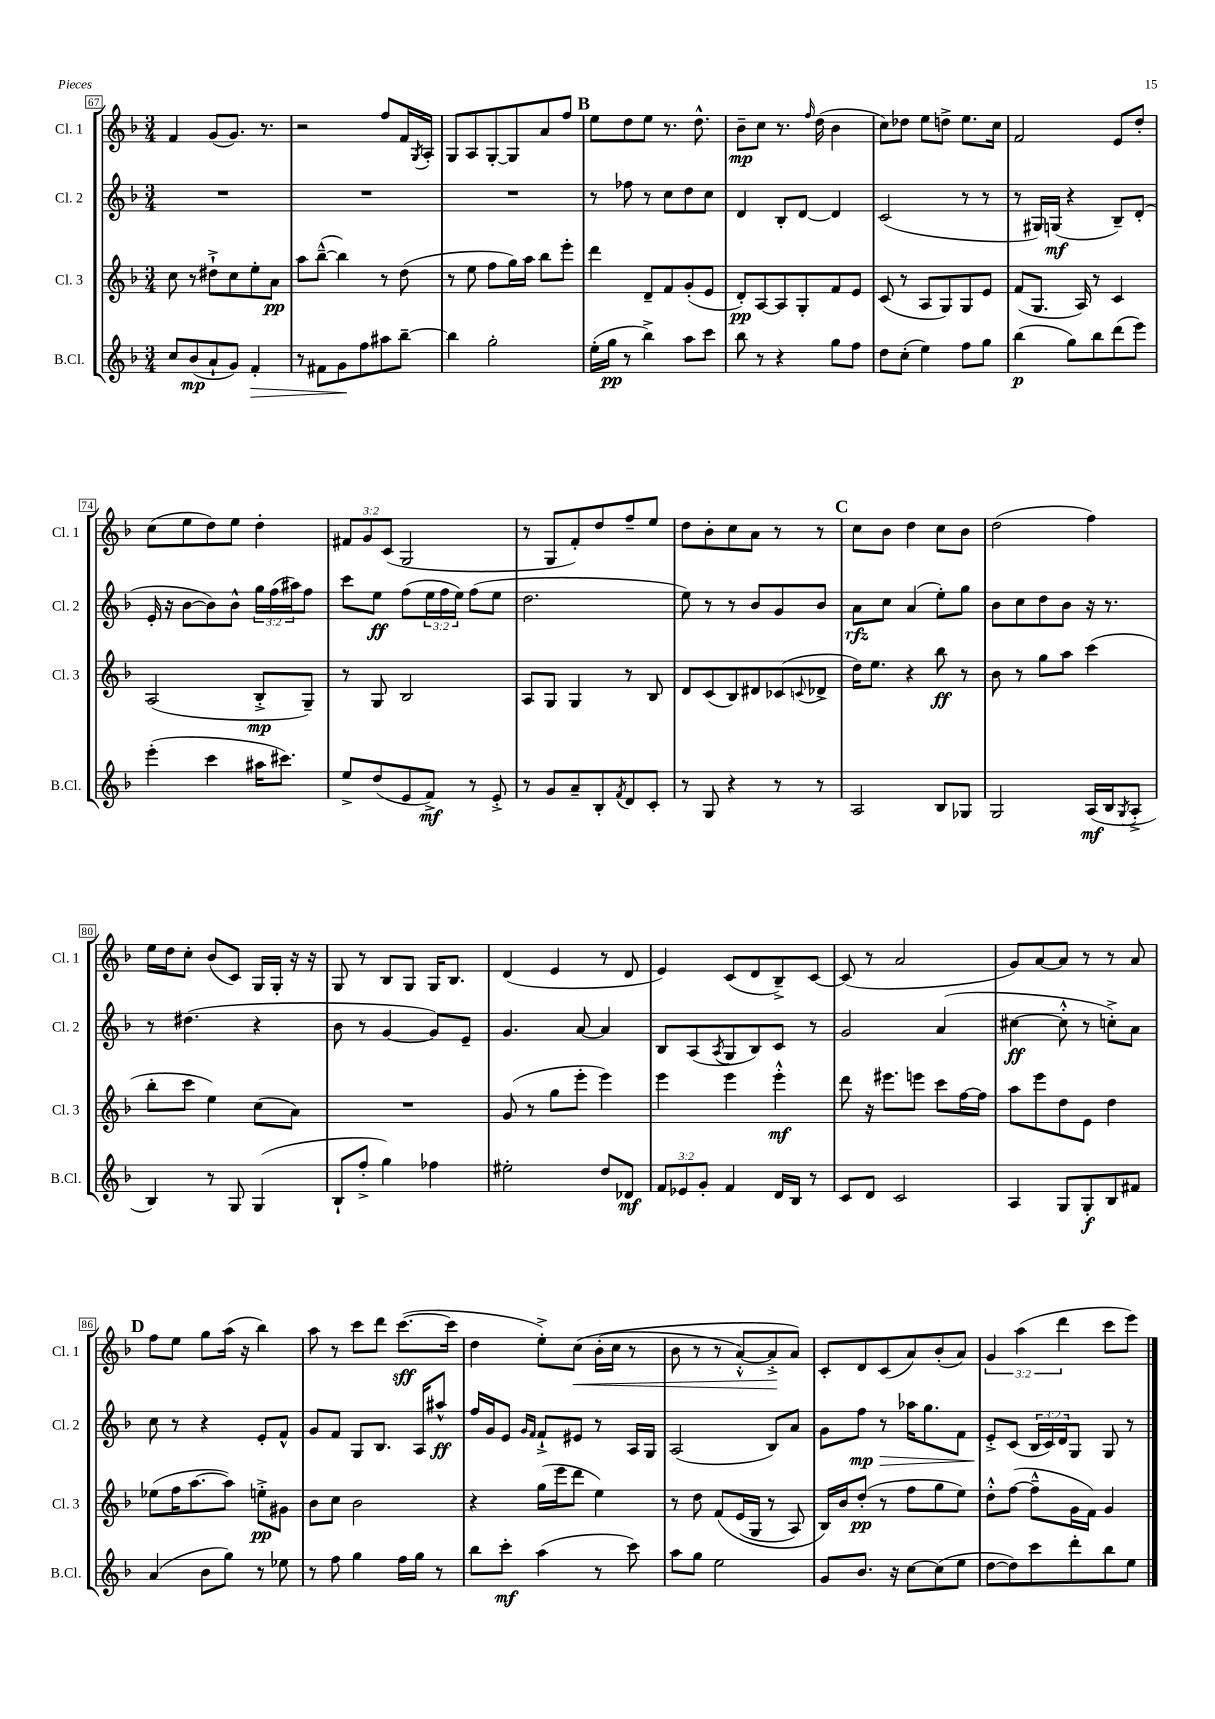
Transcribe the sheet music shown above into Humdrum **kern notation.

**kern	**dynam	**kern	**dynam	**kern	**dynam	**kern	**dynam
*part4	*part4	*part3	*part3	*part2	*part2	*part1	*part1
*staff4	*staff4	*staff3	*staff3	*staff2	*staff2	*staff1	*staff1
*I"B.Cl.	*	*I"Cl. 3	*	*I"Cl. 2	*	*I"Cl. 1	*
*I'B.Cl.	*	*I'Cl. 3	*	*I'Cl. 2	*	*I'Cl. 1	*
*clefG2	*	*clefG2	*	*clefG2	*	*clefG2	*
*k[b-]	*	*k[b-]	*	*k[b-]	*	*k[b-]	*
*M3/4	*	*M3/4	*	*M3/4	*	*M3/4	*
=67	=67	=67	=67	=67	=67	=67	=67
8cc/L	.	8cc\	.	2.r	.	4f/	.
(8b-/	mp	8r	.	.	.	.	.
8a`/	.	8dd#X`^\L	.	.	.	(8g/L	.
8g/J)	.	8cc\	.	.	.	8.g/J)	.
!	!LO:HP:b	!	!	!	!	!	!
4f'/	>	8ee'\	.	.	.	.	.
.	.	.	.	.	.	8.r	.
.	.	8a\J	pp	.	.	.	.
=68	=68	=68	=68	=68	=68	=68	=68
8r	.	8aa\L	.	2.r	.	2r	.
8f#X\L	.	([8bb-~^^\J	.	.	.	.	.
8g\	.	4bb-\])	.	.	.	.	.
8ff\	]	.	.	.	.	.	.
8aa#X\	.	8r	.	.	.	8ff/L	.
[8bb-~\J	.	(8dd\	.	.	.	16f/L	.
.	.	.	.	.	.	8qG/	.
.	.	.	.	.	.	16A'/JJ	.
=69	=69	=69	=69	=69	=69	=69	=69
4bb-\]	.	8r	.	2.r	.	8G/L	.
.	.	8ee\	.	.	.	8A/	.
2gg'\	.	8ff\L	.	.	.	[8G'/	.
.	.	16gg\L)	.	.	.	8G/]	.
.	.	16aa\JJ	.	.	.	.	.
.	.	8bb-\L	.	.	.	8a/	.
.	.	8eee'\J	.	.	.	8ff/J	.
!!LO:REH:place=s1:t=B
=70	=70	=70	=70	=70	=70	=70	=70
(16ee'\LL	.	4ddd\	.	8r	.	8ee\L	.
16gg\JJ	pp	.	.	.	.	.	.
8r	.	.	.	8ff-X\	.	8dd\	.
4bb-^\)	.	8d~/L	.	8r	.	8ee\J	.
.	.	8f/	.	8cc\L	.	8.r	.
8aa\L	.	(8g'/	.	8dd\	.	.	.
.	.	.	.	.	.	8.dd^^\	.
8ccc\J	.	8e/J	.	8cc\J	.	.	.
=71	=71	=71	=71	=71	=71	=71	=71
8bb-\	.	8d'/L)	pp	4d/	.	8b-~\L	mp
8r	.	[8A/	.	.	.	8cc\J	.
4r	.	8A/]	.	8B-'/L	.	8.r	.
.	.	8G'/	.	[8d/J	.	.	.
.	.	.	.	.	.	16qqff/	.
.	.	.	.	.	.	(16dd\	.
8gg\L	.	8f/	.	4d/]	.	4b-\	.
8ff\J	.	8e/J	.	.	.	.	.
=72	=72	=72	=72	=72	=72	=72	=72
8dd\L	.	(8c/	.	(2c/	.	8cc\L)	.
(8cc'\J	.	8r	.	.	.	8dd-X\J	.
4ee\)	.	8A/L	.	.	.	8ee\L	.
.	.	8G/)	.	.	.	8ddn^\J	.
8ff\L	.	8G/	.	8r	.	8.ee\L	.
8gg\J	.	8e/J	.	8r	.	.	.
.	.	.	.	.	.	16cc\Jk	.
=73	=73	=73	=73	=73	=73	=73	=73
(4bb-\	p	(8f/L	.	8r	.	2f/	.
.	.	8.G/J	.	16G#X/LL)	.	.	.
.	.	.	.	(16Gn/JJ	mf	.	.
8gg\L)	.	.	.	4r	.	.	.
.	.	16A/)	.	.	.	.	.
8bb-\	.	8r	.	.	.	.	.
(8ddd\	.	4c/	.	8B-~/L)	.	8e/L	.
8eee\J)	.	.	.	(8d'/J	.	8dd'/J	.
!!LO:LB:g=z
=74	=74	=74	=74	=74	=74	=74	=74
(4eee'\	.	(2A/	.	16e'/	.	(8cc\L	.
.	.	.	.	16r	.	.	.
.	.	.	.	[8b-\L	.	8ee\	.
4ccc\	.	.	.	8b-\])	.	8dd\)	.
.	.	.	.	8b-^^\J	.	8ee\J	.
16aa#X\KL	.	8B-'^/L	mp	24gg\LL	.	4dd'\	.
.	.	.	.	(24ff\	.	.	.
8.ccc#X\J)	.	.	.	.	.	.	.
.	.	.	.	24aa#X\J)	.	.	.
.	.	8G~/J)	.	8ff\J	.	.	.
=75	=75	=75	=75	=75	=75	=75	=75
8ee^/L	.	8r	.	8ccc\L	.	12f#X/L	.
.	.	.	.	.	.	12g/	.
(8dd/	.	8G/	.	8ee\J	ff	.	.
.	.	.	.	.	.	(12c/J	.
8e/	.	2B-/	.	(8ff\L	.	2G/	.
8f^/J)	mf	.	.	24ee\L	.	.	.
.	.	.	.	24ff\	.	.	.
.	.	.	.	24ee\JJ)	.	.	.
8r	.	.	.	(8ff\L	.	.	.
8e'^/	.	.	.	8ee\J	.	.	.
=76	=76	=76	=76	=76	=76	=76	=76
8r	.	8A/L	.	2.dd\	.	8r	.
8g/L	.	8G/J	.	.	.	8G/L	.
8a~/	.	4G/	.	.	.	8f'/)	.
8B-'/	.	.	.	.	.	8dd/	.
8qf/	.	.	.	.	.	.	.
8d/	.	8r	.	.	.	8ff~/	.
8c'/J	.	8B-/	.	.	.	8ee/J	.
=77	=77	=77	=77	=77	=77	=77	=77
8r	.	8d/L	.	8ee\)	.	8dd\L	.
8G/	.	(8c/	.	8r	.	8b-'\	.
4r	.	8B-/)	.	8r	.	8cc\	.
.	.	8d#X/	.	8b-/L	.	8a\J	.
8r	.	(8c-X/	.	8g/	.	8r	.
.	.	8qqcn/	.	.	.	.	.
8r	.	8d-X^/J	.	8b-/J	.	8r	.
!!LO:REH:place=s1:t=C
=78	=78	=78	=78	=78	=78	=78	=78
2A/	.	16dd\KL)	.	8a\L	rfz	8cc\L	.
.	.	8.ee\J	.	.	.	.	.
.	.	.	.	8cc\J	.	8b-\J	.
.	.	4r	.	(4a/	.	4dd\	.
8B-/L	.	8bb-\	ff	8ee'\L)	.	8cc\L	.
8G-X/J	.	8r	.	8gg\J	.	8b-\J	.
=79	=79	=79	=79	=79	=79	=79	=79
2G/	.	8b-\	.	8b-\L	.	(2dd\	.
.	.	8r	.	8cc\	.	.	.
.	.	8gg\L	.	8dd\	.	.	.
.	.	8aa\J	.	8b-\J	.	.	.
(16A/LL	mf	(4ccc\	.	16r	.	4ff\)	.
16B-/J	.	.	.	8.r	.	.	.
8qG/	.	.	.	.	.	.	.
8A'^/J	.	.	.	.	.	.	.
!!LO:LB:g=z
=80	=80	=80	=80	=80	=80	=80	=80
4B-/)	.	8bb-'\L	.	8r	.	16ee\LL	.
.	.	.	.	.	.	16dd\J	.
.	.	8ccc\J	.	(4.dd#X\	.	8cc'\J	.
8r	.	4ee\)	.	.	.	(8b-/L	.
8G/	.	.	.	.	.	8c/J)	.
(4G/	.	(8cc\L	.	4r	.	16G/LL	.
.	.	.	.	.	.	16G'/JJ	.
.	.	8a\J)	.	.	.	16r	.
.	.	.	.	.	.	16r	.
=81	=81	=81	=81	=81	=81	=81	=81
8B-`/L	.	2.r	.	8b-\	.	8G/	.
8ff'^/J	.	.	.	8r	.	8r	.
4gg\)	.	.	.	[4g/	.	8B-/L	.
.	.	.	.	.	.	8G/J	.
4ff-X\	.	.	.	8g/L])	.	16G/KL	.
.	.	.	.	.	.	8.B-/J	.
.	.	.	.	8e~/J	.	.	.
=82	=82	=82	=82	=82	=82	=82	=82
2ee#X'\	.	(8g/	.	4.g/	.	(4d/	.
.	.	8r	.	.	.	.	.
.	.	8gg\L	.	.	.	4e/	.
.	.	8eee'\J	.	[8a/	.	.	.
8dd/L	.	4eee\)	.	4a/]	.	8r	.
8d-X/J	mf	.	.	.	.	8d/	.
=83	=83	=83	=83	=83	=83	=83	=83
12f/L	.	4eee\	.	8B-/L	.	4e/)	.
12e-X/	.	.	.	.	.	.	.
.	.	.	.	(8A/	.	.	.
12g'/J	.	.	.	.	.	.	.
.	.	.	.	8qA/	.	.	.
4f/	.	4eee\	.	8G/	.	(8c/L	.
.	.	.	.	8B-/)	.	8d/	.
16d/LL	.	4eee'^^\	mf	8c/J	.	8B-~^/)	.
16B-/JJ	.	.	.	.	.	.	.
8r	.	.	.	8r	.	[8c/J	.
=84	=84	=84	=84	=84	=84	=84	=84
8c/L	.	8ddd\	.	2g/	.	(8c/]	.
8d/J	.	16r	.	.	.	8r	.
.	.	8.eee#X\L	.	.	.	.	.
2c/	.	.	.	.	.	2a/	.
.	.	8eeen\J	.	.	.	.	.
.	.	8ccc\L	.	(4a/	.	.	.
.	.	[16ff\L	.	.	.	.	.
.	.	16ff\JJ]	.	.	.	.	.
=85	=85	=85	=85	=85	=85	=85	=85
4A/	.	8aa\L	.	[4cc#X\	ff	8g/L)	.
.	.	8eee\	.	.	.	[8a/	.
8G/L	.	8dd\	.	8cc#'^^\]	.	8a/J]	.
8G'/	f	8e\J	.	8r	.	8r	.
8B-/	.	4dd\	.	8ccn'^\L)	.	8r	.
8f#X/J	.	.	.	8a\J	.	8a/	.
!!LO:LB:g=z
!!LO:REH:place=s1:t=D
=86	=86	=86	=86	=86	=86	=86	=86
(4a/	.	(8ee-X\L	.	8cc\	.	8ff\L	.
.	.	16ff\K	.	8r	.	8ee\J	.
.	.	[8.aa\	.	.	.	.	.
8b-\L	.	.	.	4r	.	8gg\L	.
8gg\J)	.	8aa\J])	.	.	.	(16aa\Jk	.
.	.	.	.	.	.	16r	.
8r	.	8een'^\L	pp	8e'/L	.	4bb-\)	.
8ee-X\	.	8g#X\J	.	8f^^/J	.	.	.
=87	=87	=87	=87	=87	=87	=87	=87
8r	.	8b-\L	.	8g/L	.	8aa\	.
8ff\	.	8cc\J	.	8f/J	.	8r	.
4gg\	.	2b-\	.	8G/L	.	8ccc\L	.
.	.	.	.	8.B-/J	.	8ddd\J	.
16ff\LL	.	.	.	.	.	([8.ccc\L	sff
16gg\JJ	.	.	.	16A/KL	.	.	.
8r	.	.	.	8aa#X^^/J	ff	.	.
.	.	.	.	.	.	16ccc\Jk]	.
=88	=88	=88	=88	=88	=88	=88	=88
8bb-\L	.	4r	.	16ff/LL	.	4dd\	.
.	.	.	.	16g/J	.	.	.
8ccc'\J	mf	.	.	8e/J	.	.	.
.	.	.	.	16qqg/LL	.	.	.
.	.	.	.	16qqf/JJ	.	.	.
(4aa\	.	(16gg\LL	.	8f`^/L	.	8ee'^\L)	.
.	.	16eee\J	.	.	.	.	.
!	!	!	!	!	!	!	!LO:HP:b
.	.	8ddd\J	.	8e#X/J	.	(8cc\J	<
8r	.	4ee\)	.	8r	.	(16b-'\LL	.
.	.	.	.	.	.	16cc\JJ	.
8ccc\)	.	.	.	16A/LL	.	8r	.
.	.	.	.	16G/JJ	.	.	.
=89	=89	=89	=89	=89	=89	=89	=89
8aa\L	.	8r	.	(2A/	.	8b-\	.
8gg\J	.	8dd\	.	.	.	8r	.
2ee\	.	(8f/L	.	.	.	8r	.
.	.	(16e/L	.	.	.	[8a'^^/L)	.
.	.	16G/JJ	.	.	.	.	.
.	.	8r	.	8B-/L)	.	8a'^/]	.
.	.	8A/)	.	8a/J	.	8a/J)	[
=90	=90	=90	=90	=90	=90	=90	=90
8g/L	.	16B-/LL)	.	8g\L	.	8c'/L	.
.	.	16b-/J	.	.	.	.	.
!	!	!	!	!	!LO:HP:b	!	!
8.b-/J	.	(8dd'/J	pp	8ff\J	> mp	8d/	.
.	.	8r	.	8r	.	(8c/	.
16r	.	.	.	.	.	.	.
[8cc\L	.	8ff\L	.	16aa-X\KL	.	8a/)	.
.	.	.	.	8.gg\	.	.	.
(8cc\]	.	8gg\	.	.	.	(8b-'/	.
8ee\J	.	8ee\J)	.	8f\J	.	8a/J)	.
=91	=91	=91	=91	=91	=91	=91	=91
[8dd\L	.	8dd'^^\L	.	8e'^/L	.	6g/	.
8dd\])	.	([8ff\J	.	(8c/J	]	.	.
.	.	.	.	.	.	(6aa\	.
8ccc\	.	8ff~^^\L]	.	24B-/LL	.	.	.
.	.	.	.	24c/)	.	.	.
.	.	.	.	24d/J	.	6ddd\	.
8ddd'\	.	16g\L	.	8G/J	.	.	.
.	.	16f\JJ)	.	.	.	.	.
8bb-\	.	4g/	.	8G/	.	8ccc\L	.
8ee\J	.	.	.	8r	.	8eee\J)	.
==	==	==	==	==	==	==	==
*-	*-	*-	*-	*-	*-	*-	*-
